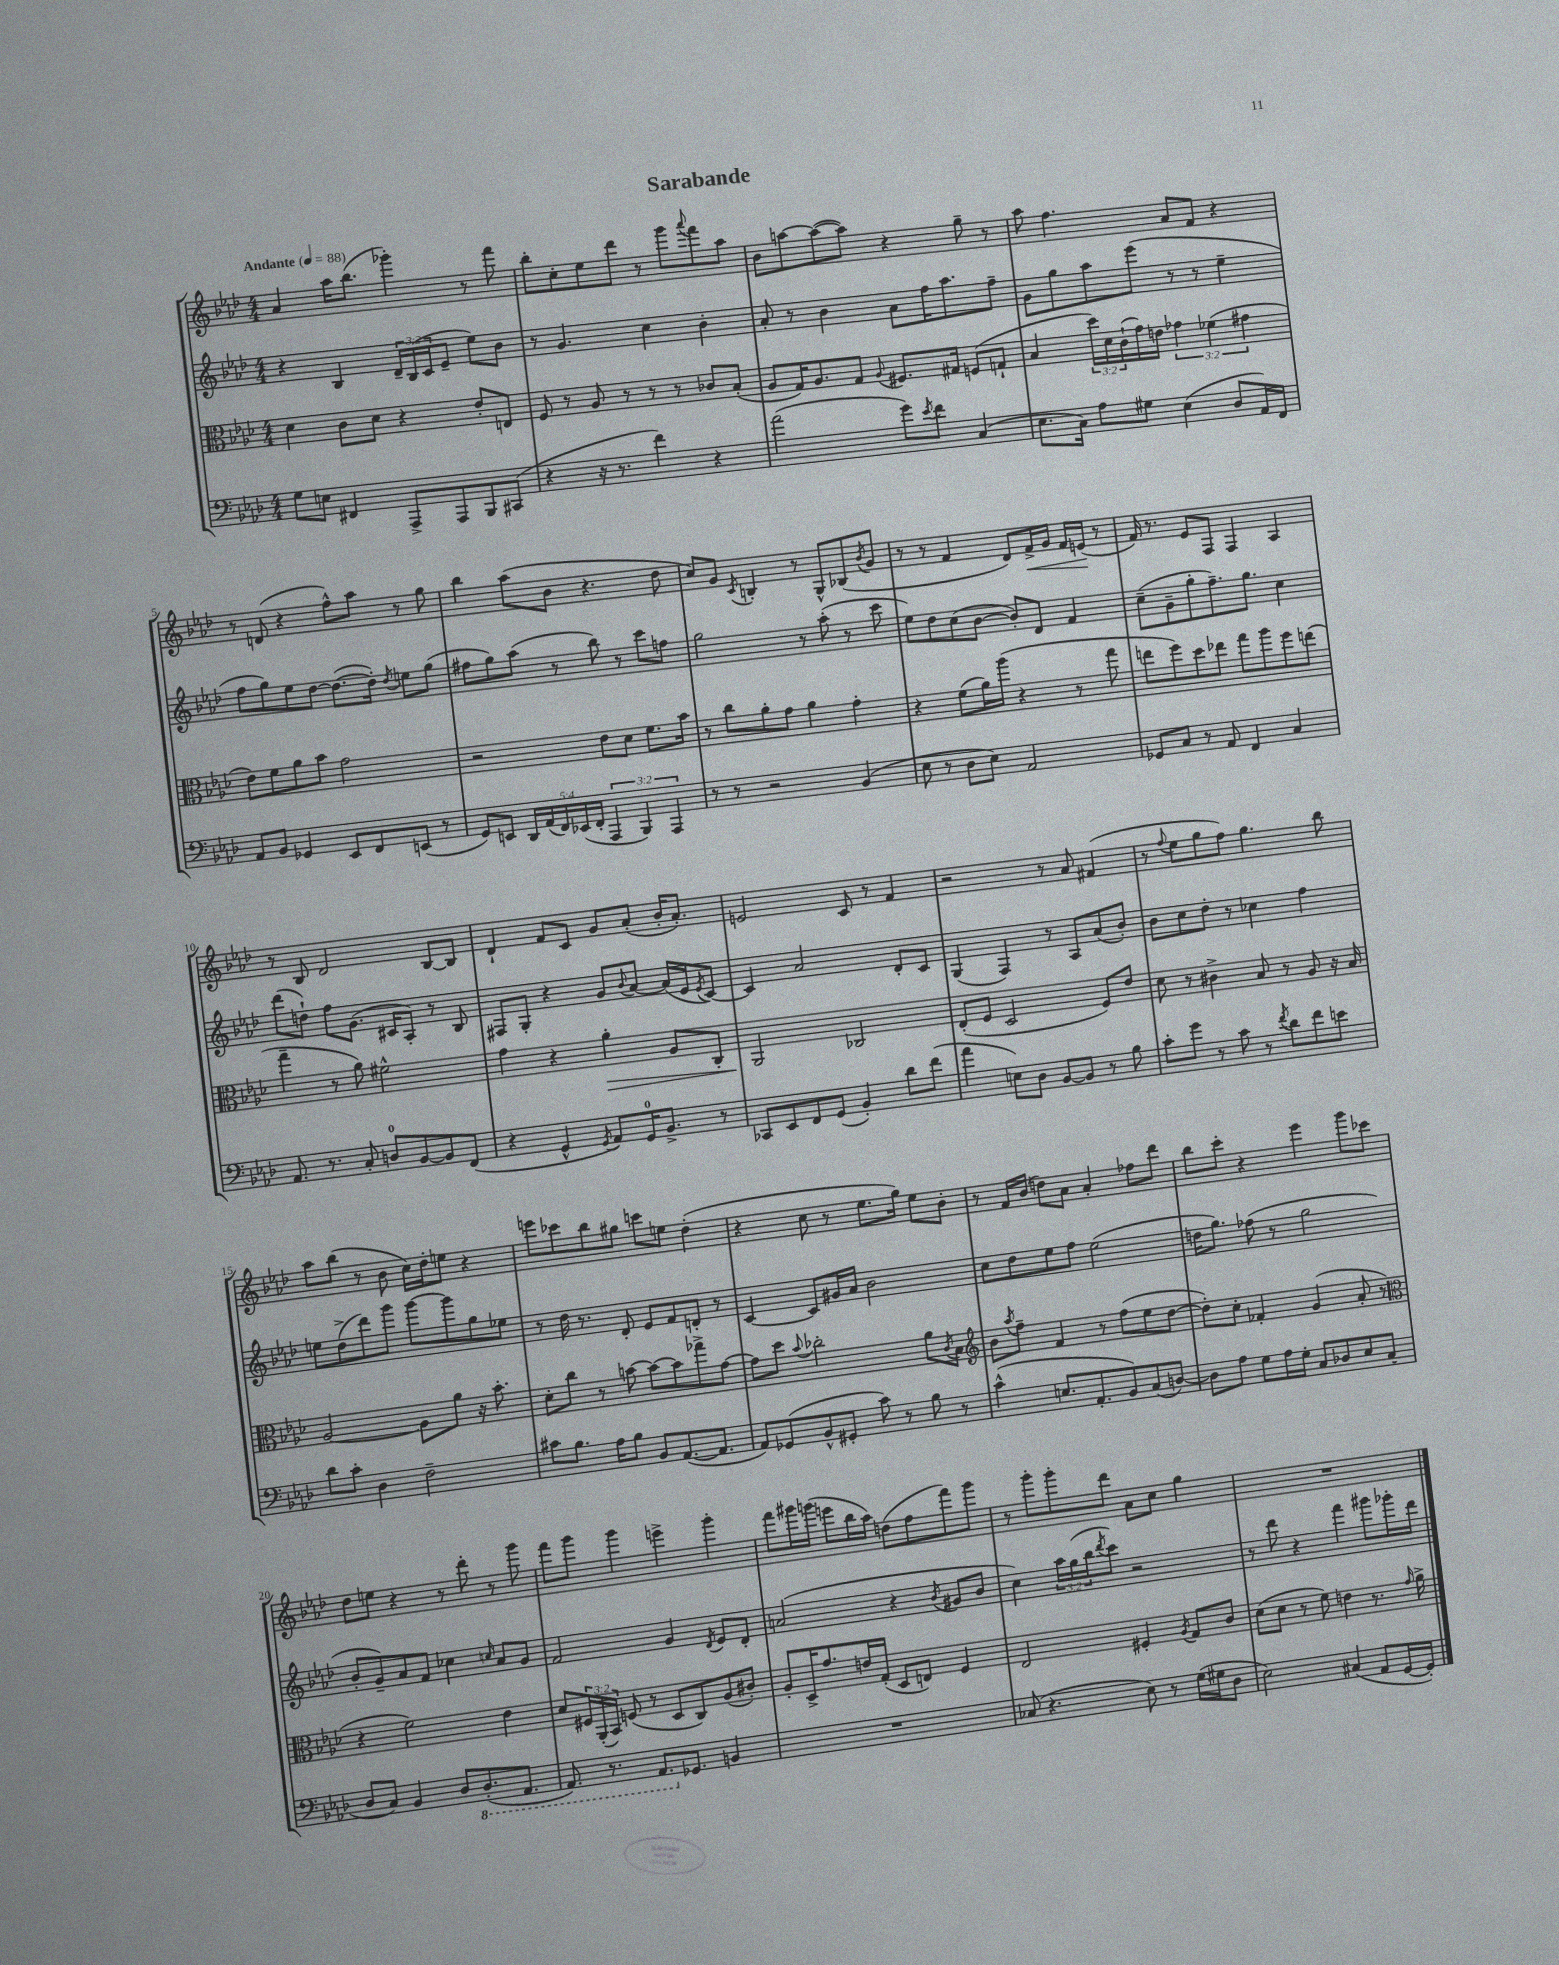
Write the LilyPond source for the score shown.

\header { title = "Sarabande" }
<<
\new StaffGroup <<
\new Staff = "s0" {
    \clef treble \key aes \major \numericTimeSignature \time 4/4 \tempo "Andante" 4 = 88
    aes'4 aes''16 bes''8.( ges'''4-.) r8 f'''8 |
    bes''8-. c''8-. ees''8 des'''8 r8 g'''8 \appoggiatura { aes'''8 } f'''8 aes''8 |
    bes'8 a''8~ a''8~( a''8) r4 g''8-- r8 |
    aes''8 f''4. aes'8 f'8 r4 |
    r8 d'8( r4 f''8-^) aes''8 r8 g''8 |
    bes''4 aes''8( bes'8 r4. des''8 |
    c''8) g'8 \acciaccatura { c'8 } b4-. r8 g8-^ bes8( \acciaccatura { bes'8 } g'8 |
    r8 r8 f'4 des'8) f'16->\< g'16 f'16 e'16\!( r8 |
    f'16) r8. ees'8 f8 f4 aes4 |
    r8 bes8 des'2 bes8~ bes8 |
    des'4-! f'8 c'8 g'8 aes'8-.( bes'16-. aes'8.-.) |
    e'2 c'8 r8 f'4 |
    r2 r8 aes'8 fis'4( |
    r8 \appoggiatura { f''8 } ees''8 g''8 f''8) g''4. bes''8 |
    aes''8 bes''8( r8 bes'8 c''16) des''16-. e''8 r4 |
    e'''8 ces'''8 bes''8 gis''8 c'''8 e''8 des''4-.( |
    r4 c''8 r8 ees''8. g''16) ees''8 bes'8-. |
    r8 f'16 bes'16( d''8) aes'8 aes'4-. fes''8 des'''8 |
    bes''8 c'''8-. r4 ees'''4 g'''8 ces'''8 |
    des''8 e''8 r4 r8 des'''8-. r8 g'''8 |
    f'''8 g'''8 g'''4 e'''4-> g'''4-. |
    f'''8 gis'''16 g'''16( e'''8 bes''16 aes''16) d''8( f''8 f'''8) g'''8 |
    r8 g'''8-. g'''8-. des'''8 aes'8 c''8 g''4 |
    R1 \bar "|." |
}
\new Staff = "s1" {
    \clef treble \key aes \major \numericTimeSignature \time 4/4 \override Staff.TupletNumber.text = #tuplet-number::calc-fraction-text
    r4 bes4 \tuplet 3/2 { des'16-- bes16( c'16 } ees'8-- ees''8) bes'8 |
    r8 g'4. c''4 bes'4-. |
    aes'8-. r8 bes'4 aes'8 f''16 aes''8. f''8-- |
    g'8 g''8 aes''8 ees'''8( r8 r8 ees''4-- |
    f''8 g''8) ees''8 des''8~ des''8.~( des''16-.) \acciaccatura { des''8 } e''8 g''8( |
    fis''8 g''8) aes''8( r8 bes''8) r8 c'''8 f''8 |
    g''2 r8 aes''8-.( r8 c'''8 |
    ees''8) des''8 c''8( bes'8~ bes'8-.) des'8 f'4 |
    c''8--( g'8-- g''8-. f''8.--) g''8. c''4 |
    des'''8( d''8-!) f''8 g'8.( cis'16 aes8-.) r8 bes8 |
    fis8 g8-. r4 g'8 \appoggiatura { bes'8 } aes'8~ aes'16( ees'16 \acciaccatura { ees'8 } c'8~) |
    c'4 aes'2 des'8-. c'8 |
    g4( f4) r8 aes8 aes'8( bes'8-.) |
    bes'8 c''8 des''8-. r8 ces''4 f''4 |
    e''8 des''8->( des'''8) g'''8 g'''8~ g'''8 g''8 ees''8 |
    r8 des''16 r8. des'8-. ees'8 f'8 d'8-. r8 |
    c'4~ c'8 gis'16 aes'16 bes'2 |
    c''8 des''8 ees''8 f''8 ees''2( |
    d''16 g''8.) fes''8( r8 g''2 |
    bes'8-. g'8--) aes'8 f'8 ces''4 \grace { c''16 } aes'8 g'8 |
    f'2 g'4 \acciaccatura { des'8 } ees'8 des'8-. |
    a'2( r4 \acciaccatura { bes'8 } gis'8 bes'8 |
    c''4) \tuplet 3/2 { aes''16 g''16( bes''16 } \acciaccatura { des'''8 } c'''8) r2 |
    r8 des'''8 r4 f'''4 gis'''8 ges'''16-. des'''16 \bar "|." |
}
\new Staff = "s2" {
    \clef alto \key aes \major \numericTimeSignature \time 4/4 \override Staff.TupletNumber.text = #tuplet-number::calc-fraction-text
    des'4 c'8 des'8 r4 ees'8-. e8 |
    f8 r8 aes8 r8 r8 r8 ces'8 bes8-.( |
    aes8 g16) aes8. g8 \appoggiatura { aes8 } fis8. gis16 f8( g8-! |
    bes4 \tuplet 3/2 { des''16) des'16 c'16-!( } g'16) e'16 \tuplet 3/2 { ges'4 fes'4( gis'4 } |
    ees'8) f'8 aes'8 bes'8 g'2 |
    r2 ees'8 des'8 f'8. bes'16 |
    r8 c''8 aes'8-. g'8 aes'4 g'4-. |
    r4 f'8( aes'16) aes''16( r4 r8 g''8 |
    e''8 f''8) des''8 ees''8 g''8 aes''8 f''8 e''8( |
    g''4-- r8 aes'8) fis'2-^ |
    g'4 r4 aes'4-.\> aes8 c8-. |
    aes,2\! ces2 |
    ees8-.( f8 des2 f8) ees'8 |
    des'8 r8 cis'4-> bes8 r8 aes8 r16 bes16 |
    aes2~ aes8 aes'8 r16 bes'8.-. |
    des'8-. c''8 r8 b'8~ b'8~ b'8 ges''8-> g'8~ |
    g'8 des''8 \appoggiatura { bes'8 } ces''2-. aes'8 \acciaccatura { c'8 } bes8 |
    \clef treble bes'8 \acciaccatura { aes''8 } f''8-- f'4 r8 f''8( ees''8 des''8~ |
    des''8-.) c''8-. fes'4-. g'4( aes'8-. r8 |
    \clef alto r4 f'2) ees'4 |
    des'8 \tuplet 3/2 { fis16 aes,16-.( bes,16) } f8( r8 des8 c8) aes8( cis'8-.) |
    aes8-. des16-> g'8. e'16 g16-.( des8 e8) f4 |
    ees2 fis4-. \acciaccatura { aes8 } g8 c'8 |
    des'8( des'8 r8 f'8) e'4 r8. \grace { g'16 } aes'16-> \bar "|." |
}
\new Staff = "s3" {
    \clef bass \key aes \major \numericTimeSignature \time 4/4 \override Staff.TupletNumber.text = #tuplet-number::calc-fraction-text
    g8 e8 fis,4 aes,,8-> aes,,8 bes,,8 cis,8( |
    r4 r16 r8. f'4) r4 |
    aes'2( g'8) \acciaccatura { ees'8 } f'8 c4( |
    ees8. c16) aes8 gis8 ees4( des8 aes,16) f,16 |
    aes,8 bes,8 ges,4 ees,8 f,8 e,8( r8 |
    g,8) e,8 \tuplet 5/4 { des,16 aes,16( f,16) ees,16( f,16-. } \tuplet 3/2 { aes,,4 bes,,4) aes,,4 } |
    r8 r8 r2 bes,4( |
    ees8 r8 des8 ees8) aes,2 |
    ges,8 c8 r8 aes,8 f,4 c4 |
    aes,8. r8. c8-. d8-0 bes,8~ bes,8 f,8( |
    r4 g,4-^ \acciaccatura { g,8 } aes,8) g,16-0 bes,8.-> r8 |
    ces,8 ees,8 f,8 g,8( bes,4-.) des'8 f'8( |
    aes'4 e8) des8 bes,8~ bes,8 r8 bes8 |
    c'8-. g'8 r8 c'8 r8 \acciaccatura { f'8 } des'8 f'8 e'8 |
    des'8 c'8-. des4 f2-- |
    cis'8 bes8. aes16 bes8 bes,8 aes,8.~( aes,8. |
    aes,8) ges,8( bes,8-^ gis,8-. c'8) r8 bes8 r8 |
    c'4-^( e8. aes,8.-. bes,8) c8( d8~) |
    d8 aes8 g8 aes16 g16-. c8 des8 ees8 c8( |
    des8 c8) bes,4 des8 \ottava #-1 des,8.-.( aes,,8. |
    aes,,8.) r8. aes,,8. \ottava #0 ges,8. b,4 |
    R1 |
    ces8( r4. ees8) r8 g16( gis16 des8 |
    ees2) cis4( aes,8 g,16~ g,16-.) \bar "|." |
}
>>
>>
